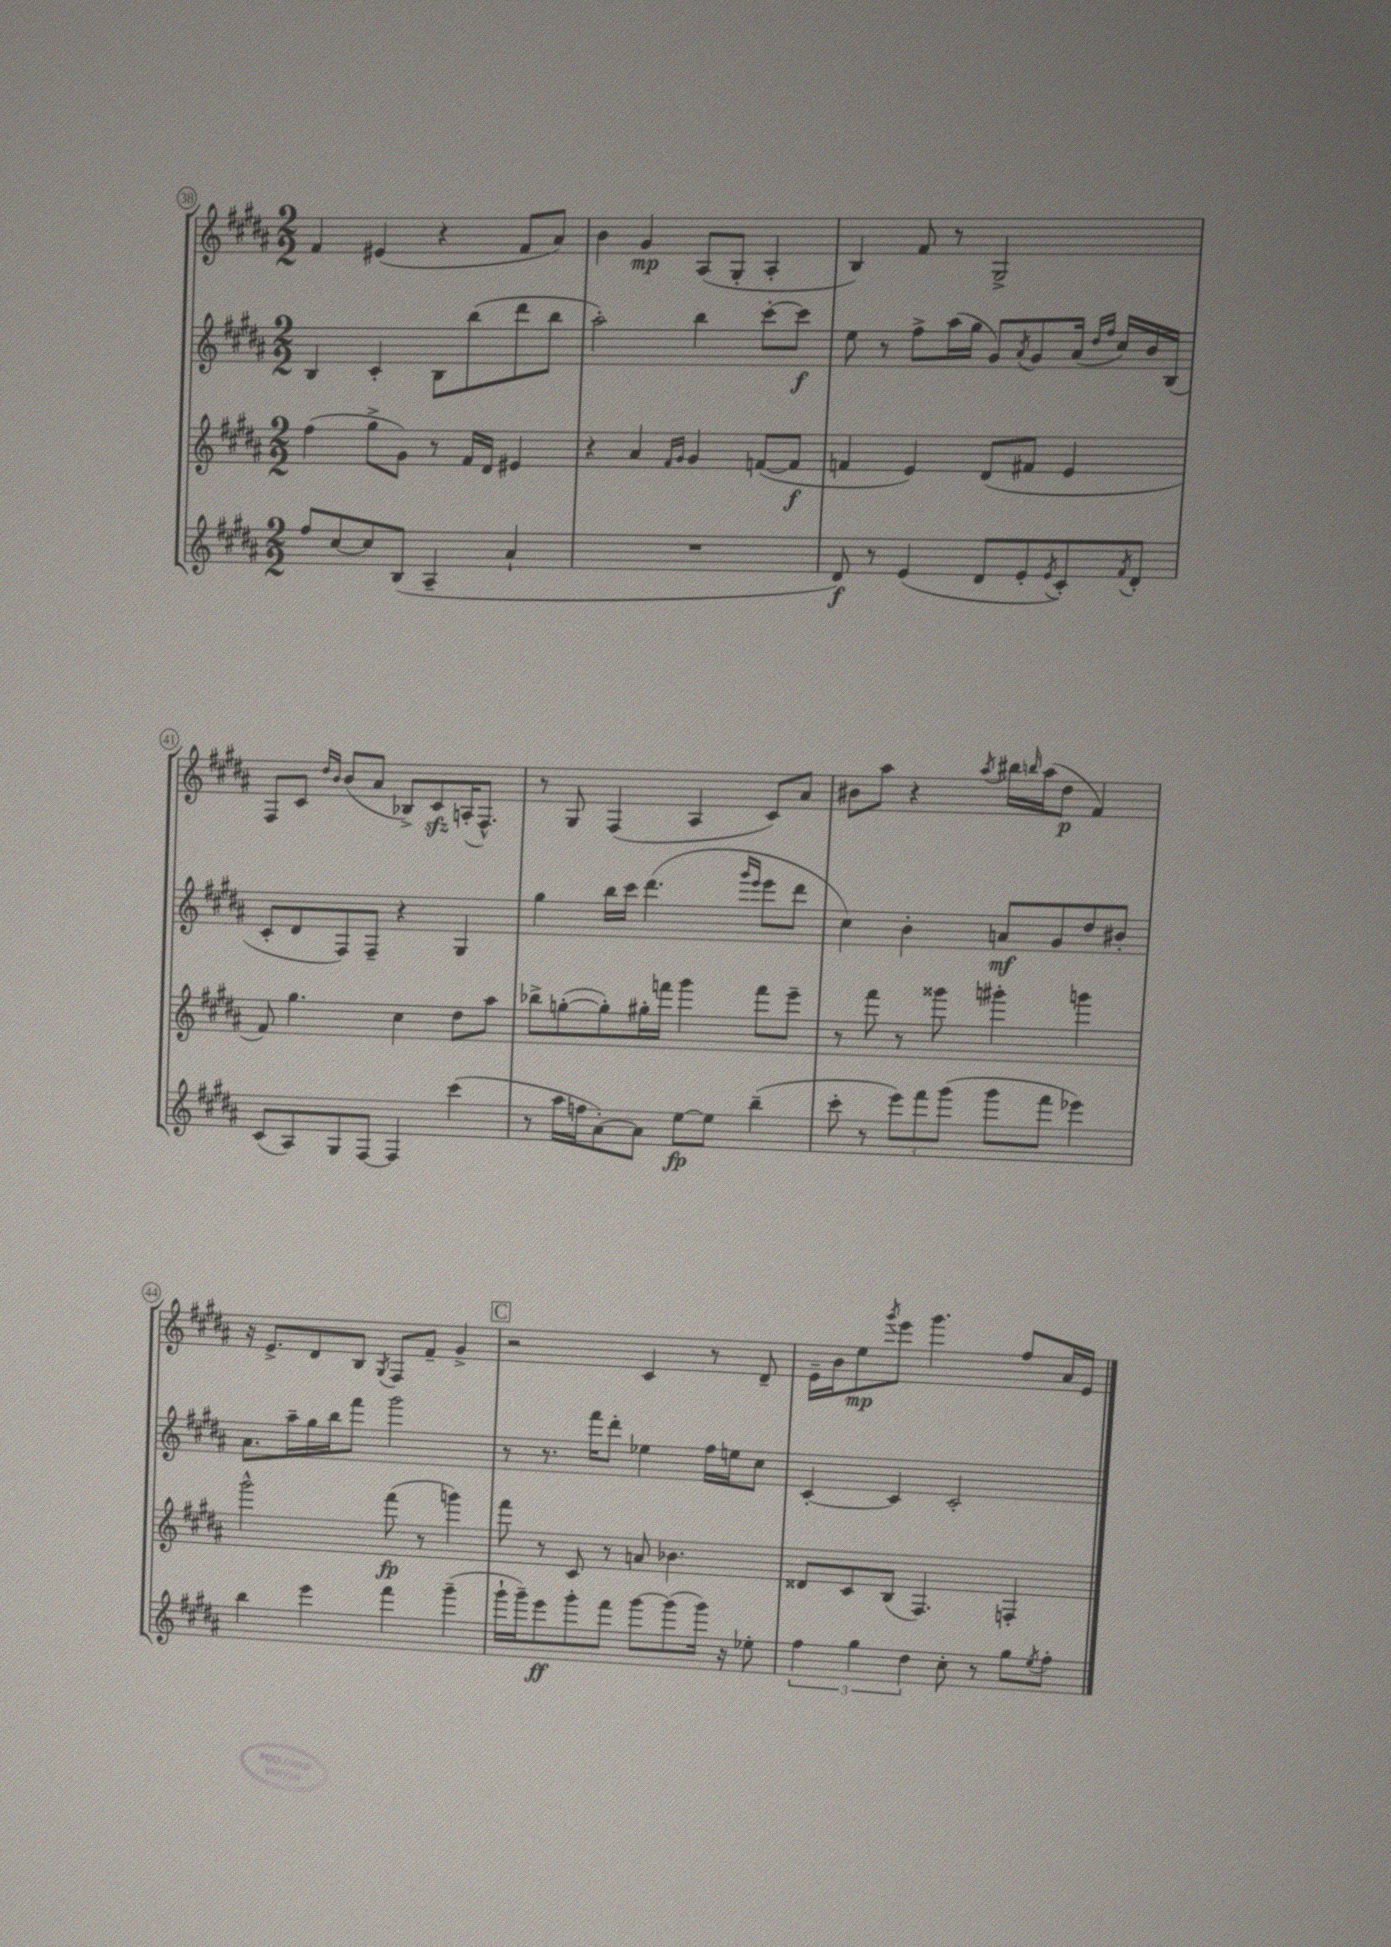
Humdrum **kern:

**kern	**kern	**kern	**kern
*staff4	*staff3	*staff2	*staff1
*clefG2	*clefG2	*clefG2	*clefG2
*k[f#c#g#d#a#]	*k[f#c#g#d#a#]	*k[f#c#g#d#a#]	*k[f#c#g#d#a#]
*M2/2	*M2/2	*M2/2	*M2/2
8ff#	(4ff#	4B	4f#
[8cc#	.	.	.
8cc#]	8gg#^	4c#'	(4e#
(8B	8g#)	.	.
4A#~	8r	8B	4r
.	16f#	(8bb	.
.	16d#	.	.
4a#`	4e#	8ddd#	8f#
.	.	8bb	8a#)
=	=	=	=
1r	4r	2aa#')	4b
.	4a#	.	4g#
.	16qqf#	.	.
.	16qqg#	.	.
.	4g#	4bb	(8A#
.	.	.	8G#'
.	([8f	[8ccc#'	4A#'
.	8f]	8ccc#]	.
=	=	=	=
8d#)	4f	8ee	4B)
8r	.	8r	.
(4e	4e)	8ff#^	8f#
.	.	(16aa#	8r
.	.	16gg#	.
8d#	(8d#	8g#)	2G#^
.	.	8qa#	.
8e'	8f#	8g#	.
8qe	.	.	.
8c#')	4e	(16a#	.
.	.	16qqdd#	.
.	.	16qqff#	.
.	.	16cc#)	.
8qf#	.	.	.
8d#'	.	16b	.
.	.	(16B	.
=	=	=	=
(8c#	8f#)	8c#'	8F#
8A#)	4.gg#	8d#	8c#
.	.	.	16qqdd#
.	.	.	16qqb
8G#	.	8F#)	(8b
[8F#	.	8F#~	8a#
4F#]	4cc#	4r	8B-^)
.	.	.	8c#
(4ccc#	8dd#	4G#	(16A'
.	.	.	8.F#^^)
.	8aa#	.	.
=	=	=	=
8r	8bb-^	4gg#	8r
16aa#	([8gg'	.	8G#
16ff	.	.	.
[8a#')	8gg'])	16bb	(4F#
.	.	16ccc#	.
8a#]	16gg#'	(4.ddd#	.
.	16fff	.	.
[8ee	4ggg#	.	4A#
8ee]	.	.	.
.	.	16qqggg#	.
.	.	16qqeee	.
(4bb~	8fff	8eee	8c#)
.	8eee~	8ddd#	8a#
=	=	=	=
8ccc#'	8r	4cc#)	8b#
8r	8fff#	.	8aa#
12eee)	8r	4b'	4r
12fff#	.	.	.
.	8ggg##	.	.
(12ggg#	.	.	.
.	.	.	8qaa#
8ggg#	4ggg#'	8a	16bb#
.	.	.	16qqbb
.	.	.	(16aa#
8fff#	.	8g#	8dd#
4eee-)	4ggg	8dd#	4f#)
.	.	8b#'	.
=	=	=	=
4bb	2ggg#^^	8.a#	16r
.	.	.	8.e^
.	.	16aa#~	.
4eee	.	16gg#	8d#
.	.	16bb	.
.	.	8fff#	8B
.	.	.	8qG#
4fff#	(8fff#	2ggg#	8F#
.	8r	.	8f#~
(4ggg#~	4ggg)	.	4g#^
=	=	=	=
16ggg#`	8fff#	8r	2r
16ggg#~)	.	.	.
8eee	8r	8.r	.
8ggg#'	8c#	.	.
.	.	16fff#	.
8fff#	8r	8ddd#'	.
[8ggg#	8a	4ee-	4c#
(8ggg#]	4.b-	.	.
16ggg#)	.	16ff#	8r
16r	.	16ee	.
8ee-'	.	8cc#	8d#~
=	=	=	=
6ff#	8d##	[4c#'	16e~
.	.	.	16b
.	8c#	.	8ee
6gg#	.	.	.
.	.	.	8qggg#
.	(8B	4c#]	8eee
6dd#	.	.	.
.	4.F#)	.	4.ggg#
8cc#'	.	2c#'	.
8r	.	.	.
8gg#	4F'	.	8ff#
8qee	.	.	.
8ff#'	.	.	16a#
.	.	.	16e
==	==	==	==
*-	*-	*-	*-
